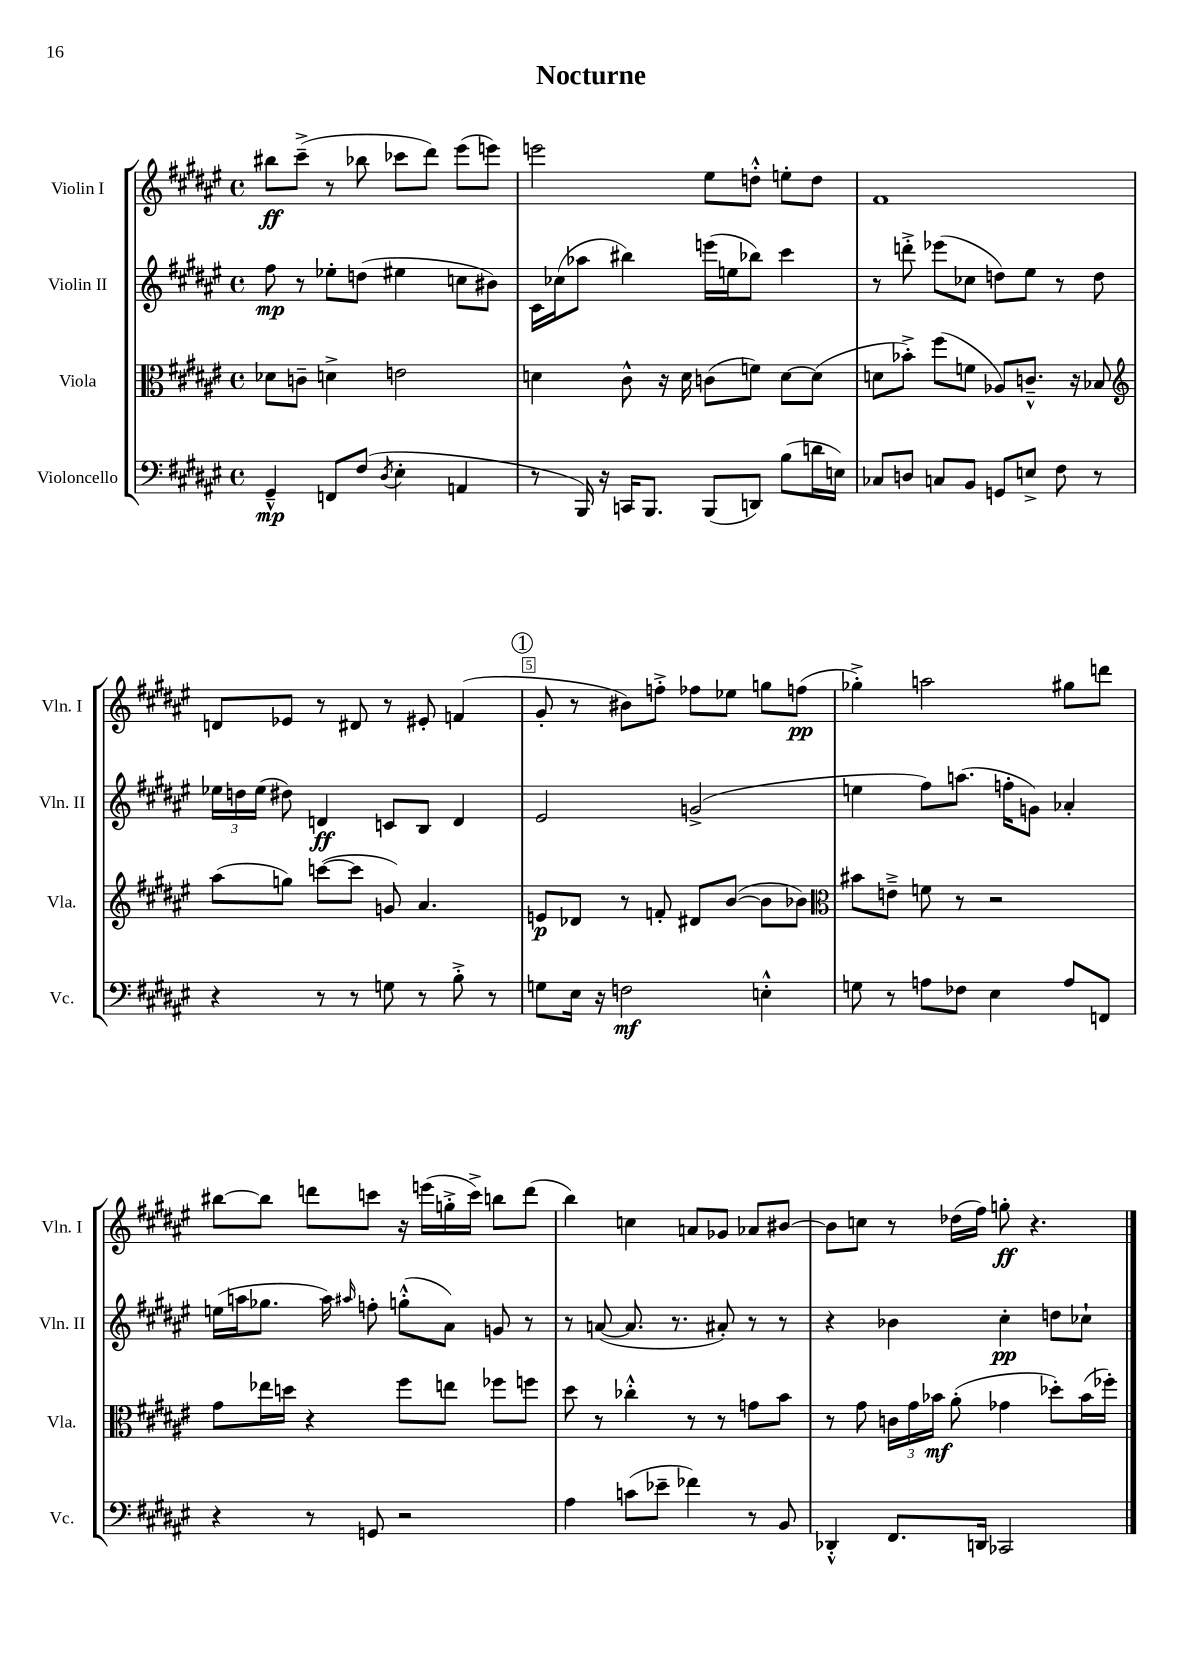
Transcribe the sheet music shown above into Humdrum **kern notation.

**kern	**kern	**kern	**kern
*staff4	*staff3	*staff2	*staff1
*clefF4	*clefC3	*clefG2	*clefG2
*k[f#c#g#d#a#e#]	*k[f#c#g#d#a#e#]	*k[f#c#g#d#a#e#]	*k[f#c#g#d#a#e#]
*M4/4	*M4/4	*M4/4	*M4/4
*met(c)	*met(c)	*met(c)	*met(c)
4GG#~^^/	8d-\L	8ff#\	8bb#\L
.	8c~\J	8r	(8ccc#~^\J
8FF/L	4d^\	8ee-'\L	8r
(8F#/J	.	(8dd\J	8bb-\
8qD#/	.	.	.
4E#'\	2e\	4ee#\	8ccc-\L
.	.	.	8ddd#\J)
4AA/	.	8cc\L	(8eee#\L
.	.	8b#\J)	8eee\J)
=	=	=	=
8r	4d\	16c#\LL	2eee\
.	.	(16cc-\J	.
16BBB/)	.	8aa-\J	.
16r	.	.	.
16CC/LK	8c#^^\	4bb#\)	.
8.BBB/J	.	.	.
.	16r	.	.
.	16d\	.	.
(8BBB/L	(8c\L	(16eee\LL	8ee#\L
.	.	16ee\J	.
8DD/J)	8f\J)	8bb-\J)	8dd'^^\J
(8B\L	[8d\L	4ccc#\	8ee'\L
16d\L	(8d\]J	.	8dd\J
16E\JJ)	.	.	.
=	=	=	=
8C-/L	8d\L	8r	1f#
8D/J	8b-'^\J)	8ddd'^\	.
8C/L	(8ff#\L	(8eee-\L	.
8BB/J	8f\J	8cc-\J	.
8GG/L	8A-/L)	8dd\L)	.
8E^/J	8.c~^^/J	8ee#\J	.
8F#\	.	8r	.
.	16r	.	.
8r	8B-/	8dd\	.
=	=	=	=
*	*clefG2	*	*
4r	(8aa#\L	24ee-\LL	8d/L
.	.	24dd\	.
.	.	(24ee-\JJ	.
.	8gg\J)	8dd#\)	8e-/J
8r	([8ccc\L	4d/	8r
8r	8ccc\]J	.	8d#/
8G\	8g/)	8c/L	8r
8r	4.a#/	8B/J	8e#'/
8B'^\	.	4d/	(4f/
8r	.	.	.
=	=	=	=
8G\L	8e/L	2e#/	8g#'/
16E#\Jk	8d-/J	.	8r
16r	.	.	.
2F\	8r	.	8b#\L)
.	8f'/	.	8ff'^\J
.	8d#/L	(2g^/	8ff-\L
.	([8b/J	.	8ee-\J
4E'^^\	8b\]L	.	8gg\L
.	8b-\J)	.	(8ff\J
=	=	=	=
*	*clefC3	*	*
8G\	8b#\L	4ee\	4gg-'^\)
8r	8e~^\J	.	.
8A\L	8f\	8ff#\L)	2aa\
8F-\J	8r	(8.aa\J	.
4E#\	2r	.	.
.	.	16ff'\LK	.
.	.	8g\J)	.
8A/L	.	4a-'/	8gg#\L
8FF/J	.	.	8ddd\J
=	=	=	=
4r	8g#\L	(16ee\LL	[8bb#\L
.	.	16aa\J	.
.	16ee-\L	8.gg-\J	8bb#\]J
.	16dd\JJ	.	.
8r	4r	.	8ddd\L
.	.	16aa\)	.
.	.	16qqaa#/	.
8GG/	.	8ff'\	8ccc\J
2r	8ff#\L	(8gg'^^\L	16r
.	.	.	(16eee\LL
.	8ee\J	8a#\J)	16gg'^\
.	.	.	16ccc^\JJ)
.	8ff-\L	8g/	8bb\L
.	8ff\J	8r	(8ddd\J
=	=	=	=
4A#\	8dd#\	8r	4bb\)
.	8r	([8a/	.
(8c\L	4cc-'^^\	8.a/]	4cc\
8e-~\J	.	.	.
.	.	8.r	.
4f-\)	8r	.	8a/L
.	8r	8a#'/)	8g-/J
8r	8g\L	8r	8a-/L
8BB/	8b\J	8r	[8b#/J
=	=	=	=
4DD-'^^/	8r	4r	8b#\]L
.	8g#\	.	8cc\J
8.FF#/L	24c\LL	4b-\	8r
.	24g#\	.	.
.	24b-\JJ	.	.
.	(8a#'\	.	(16dd-\LL
16DD/Jk	.	.	16ff#\JJ)
2CC-/	4g-\	4cc#'\	8gg'\
.	.	.	4.r
.	8dd-'\L)	8dd\L	.
.	(16b-\L	8cc-`\J	.
.	16ff-'\JJ)	.	.
==	==	==	==
*-	*-	*-	*-
